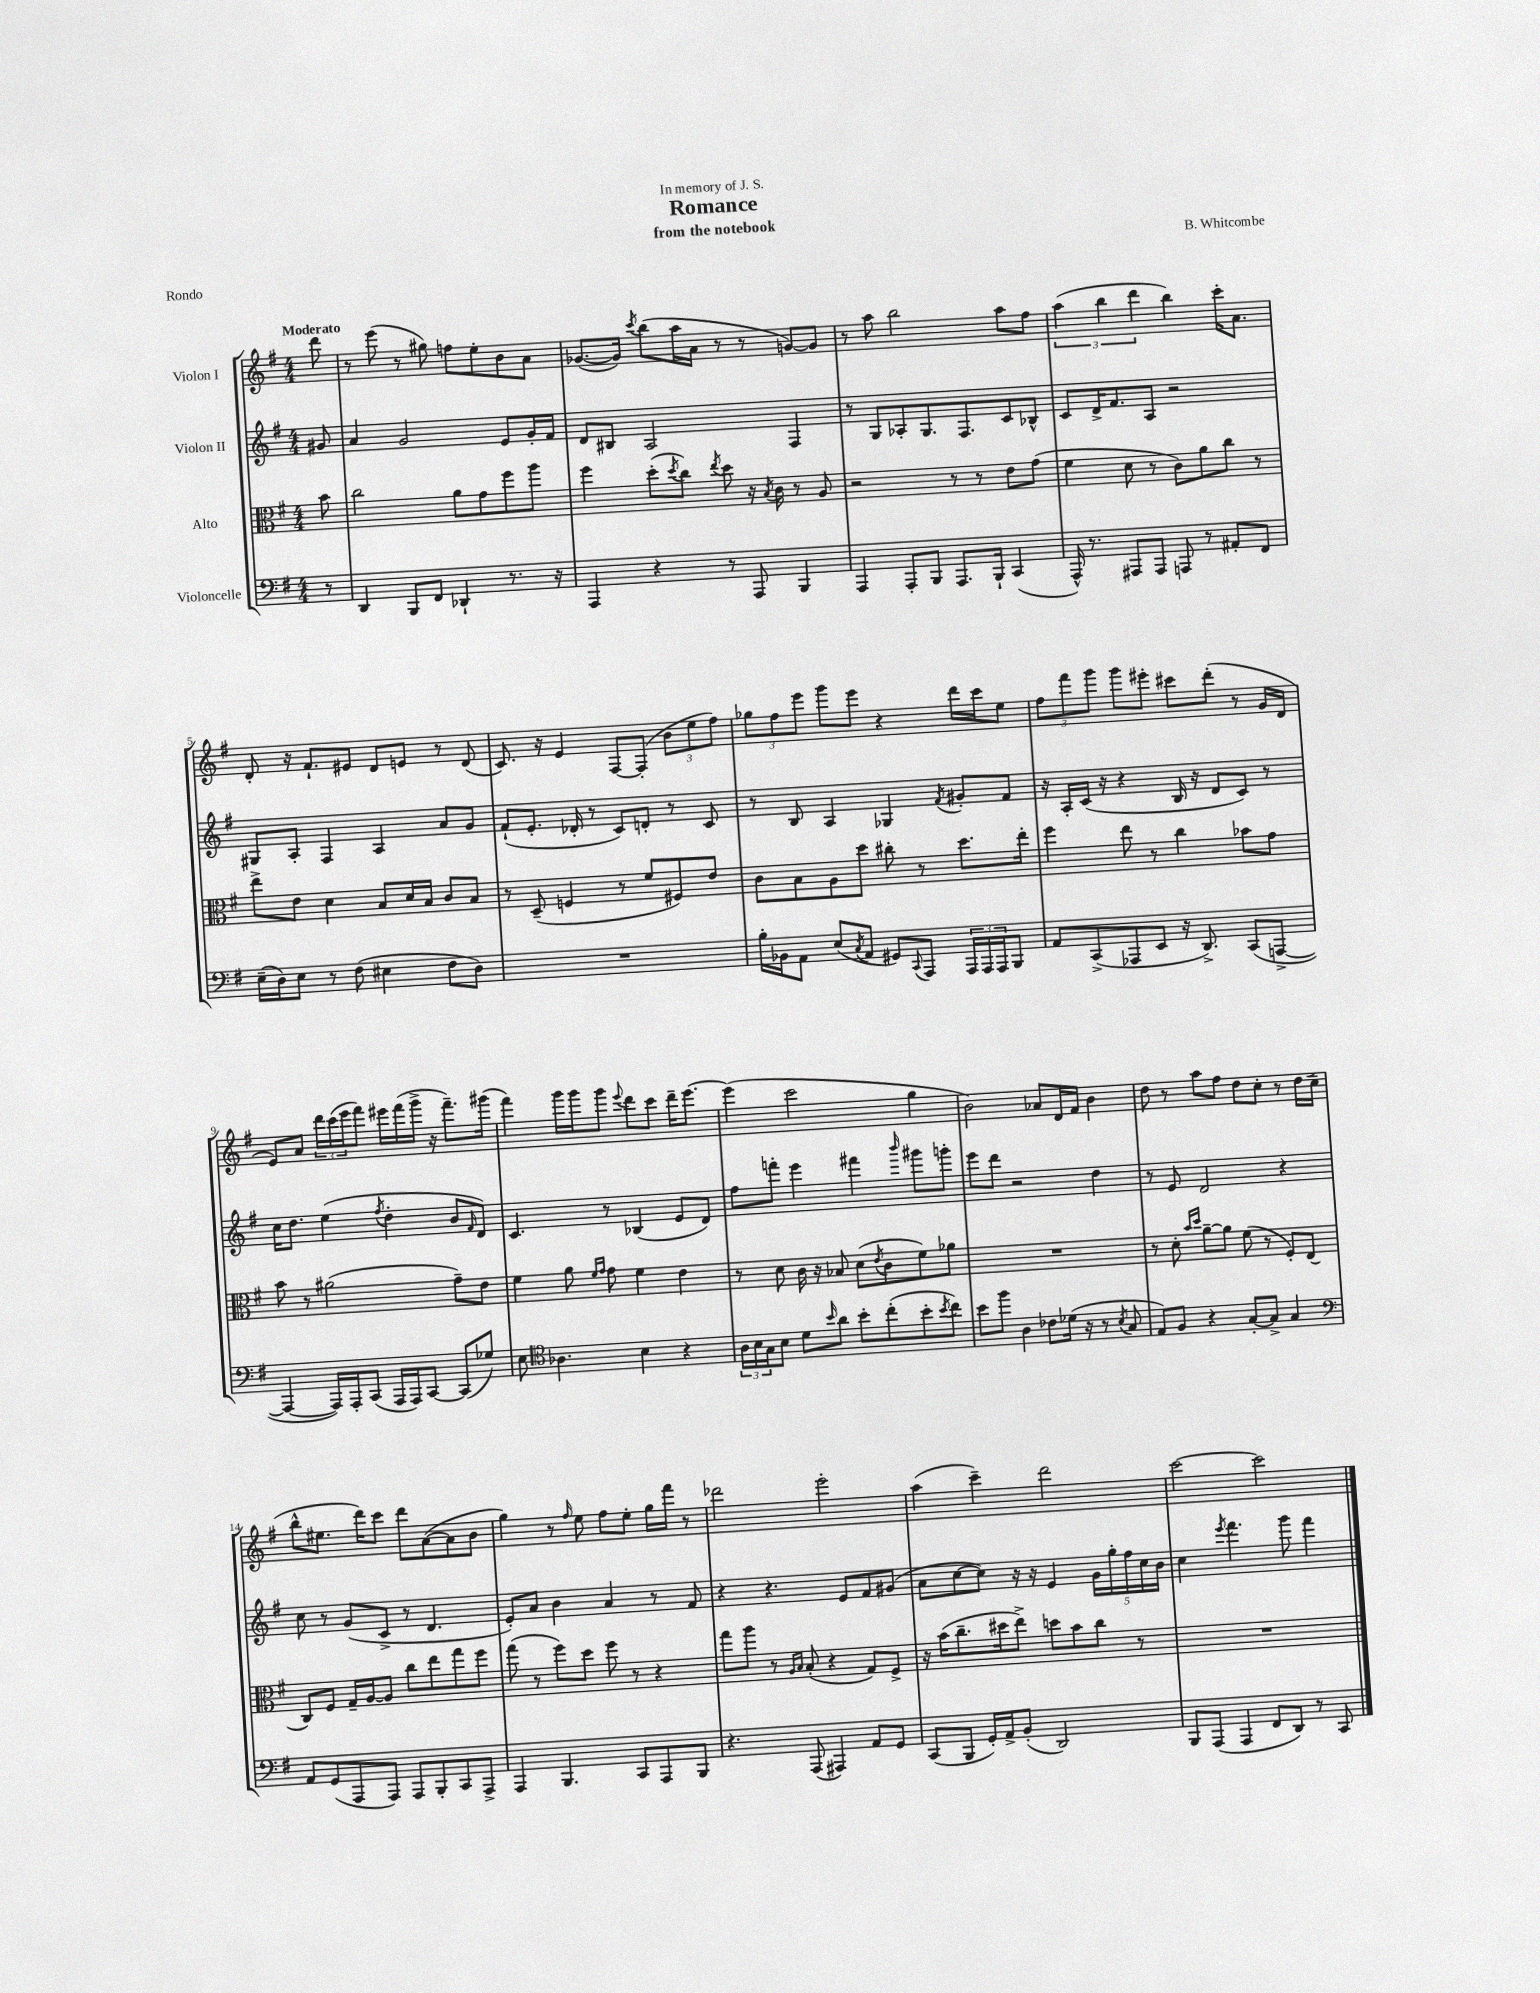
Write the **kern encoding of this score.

**kern	**kern	**kern	**kern
*part4	*part3	*part2	*part1
*staff4	*staff3	*staff2	*staff1
*I"Violoncelle	*I"Alto	*I"Violon II	*I"Violon I
*clefF4	*clefC3	*clefG2	*clefG2
*k[f#]	*k[f#]	*k[f#]	*k[f#]
*M4/4	*M4/4	*M4/4	*M4/4
=	=	=	=
!	!	!	!LO:TX:a:B:t=Moderato
8r	8b\	8g#X/	8ddd\
=1	=1	=1	=1
4DD/	2cc\	4a/	8r
.	.	.	(8eee\
8BBB/L	.	2g/	8r
8FF#/J	.	.	8gg#X\)
4DD-X`/	8a\L	.	8ffn\L
.	8g\	.	8ee'\
8.r	8ff#\	8e/L	8b\
.	8aa\J	16g'/L	8a\J
16r	.	16f#/JJ	.
=2	=2	=2	=2
4AAA/	4ff#\	8d/L	([8.g-X/L
.	.	8B#X/J	.
.	.	.	16g-/Jk])
.	.	.	8qccc/
4r	(8dd'\L	2A/	(8bb\L
.	8qdd/	.	.
.	8cc\J)	.	16aa\L
.	.	.	16a\JJ
.	8qee/	.	.
8r	8dd\	.	8r
8AAA/	16r	.	8r
.	8qB/	.	.
.	16c\	.	.
4BBB/	8r	4F#/	[8gn/L)
.	8A/	.	8g/J]
=3	=3	=3	=3
4AAA/	2r	8r	8r
.	.	8G/L	8aa\
8AAA'/L	.	8A-X'/	2bb\
8BBB/J	.	8.G/	.
8.AAA/L	8r	.	.
.	.	8.F#/	.
.	8r	.	.
16BBB`/Jk	.	.	.
(4CC/	8e\L	8c/	8aa\L
.	(8g\J	8B-X^^/J	8ff#\J
=4	=4	=4	=4
16AAA^^/)	4f#\	8c/L	(6aa\
8.r	.	.	.
.	.	16d^/K	.
.	.	.	6bb\
.	.	8.f#/	.
8AAA#X/L	8d\	.	.
.	.	.	6ddd\
8AAA#/J	8r	8A/J	.
8AAAn/	8c\L)	2r	4bb\)
8r	8a\	.	.
8AA#X'/L	8cc\J	.	16ccc'\KL
.	.	.	8.a\J
8FF#/J	8r	.	.
!!LO:LB:g=z
=5	=5	=5	=5
(16E~\LL	8ee^\L	8G#X/L	8d'/
16D\J)	.	.	.
8E\J	8e\J	8A'/J	16r
.	.	.	8.f#`/L
8r	4d\	4F#/	.
(8F#\	.	.	8e#X/J
4E#X\	8B/L	4A/	8d/L
.	16d/L	.	8en/J
.	16B/JJ	.	.
8F#\L	8c/L	8a/L	8r
8D\J)	8B/J	8g/J	(8d/
=6	=6	=6	=6
1r	8r	(8f#`/L	8.c/)
.	(8D~/	8.e'/J	.
.	.	.	16r
.	4Fn/	.	4e/
.	.	16d-X'/	.
.	.	8r	.
.	8r	8c/L)	[8F#/L
.	8f#/L	8dn'/J	(8F#'/J]
.	8F#X/)	8r	12b\L
.	.	.	12ee\
.	8e/J	8c/	.
.	.	.	12ff#\J)
=7	=7	=7	=7
16B'\LL	8c\L	8r	12gg-X\L
16BB-X\J	.	.	.
.	.	.	12ff#\
8AA\J	8B\	8B/	.
.	.	.	12eee\J
(8E/L	8A\	4A/	8ggg\L
8qC/	.	.	.
8AA/J	8dd\J	.	8eee\J
8GG#X/L)	8cc#X'\	4G-X/	4r
8qqCC/	.	.	.
8AAA/J	8r	.	.
.	.	8qf#/	.
24AAA/LL	8.dd\L	8g#X'/L	16ddd\LL
24AAA/	.	.	.
.	.	.	16ccc\J
24AAA/J	.	.	.
8BBB/J	.	8f#/J	8ee\J
.	16ee'\Jk	.	.
=8	=8	=8	=8
8AA/L	4ff#\	16r	12ff#\L
.	.	16A'/LL	.
.	.	.	12fff#\
(8CC^/	.	(16c/JJ	.
.	.	.	12ggg\J
.	.	16r	.
8AAA-X/	8ee\	4r	8ggg\L
8EE/J	8r	.	8eee#X'\J
16r	4cc\	16B/	8ccc#X\L
8.DD^/)	.	16r	.
.	.	8d/L	(8ddd'\J
(8CC/L	8b-X\L	8c/J)	8r
[8AAAn^/J	8g\J	8r	16g/LL
.	.	.	16d/JJ
!!LO:LB:g=z
=9	=9	=9	=9
4AAA/_	8b\	16cc\KL	8e/L)
.	.	8.dd\J	.
.	8r	.	8a/J
16AAA/LL])	(2a#X\	(4ee\	24ddd\LL
.	.	.	(24ccc\
16AAA'/J	.	.	.
.	.	.	24eee\J
(8CC/J	.	.	8fff#\J)
.	.	8qff#/	.
16AAA/LL	.	4dd'\	16eee#X\LL
16AAA/J)	.	.	(16fff#\
[8CC/J	.	.	16ggg^\JJ
.	.	.	16r
(8CC/L]	8g~\L)	8b/L	8.fff#~\L)
.	.	16qqf#/	.
8G-X/J)	8e\J	8d/J)	.
.	.	.	(16ggg#X\Jk
=10	=10	=10	=10
8E\	4f#\	4.c/	4fff#\)
*clefC4	*	*	*
4.A-X\	.	.	.
.	8a\	.	16ggg\LL
.	.	.	16ggg\J
.	16qqf#/LL	.	.
.	16qqg/JJ	.	.
.	8g\	8r	8ggg\J
.	.	.	8qqeee/
4B\	4f#\	(4B-X/	8ddd\L
.	.	.	8ccc\J
4r	4e\	8e/L	16ddd~\KL
.	.	.	[8.eee\J
.	.	8d/J)	.
=11	=11	=11	=11
24A\LL	8r	8ff#\L	(4eee\]
24B\	.	.	.
24G\J	.	.	.
8B\J	8d\	8fffn'\J	.
8d\L	16c\	4eee\	2ccc\
.	16r	.	.
16qqb/	.	.	.
8a\J	8B-X/	.	.
8b'\L	(8d\L	4fff#X\	.
.	8qe/	.	.
(8cc'\	8c\	.	.
.	.	16qqbbb/	.
8b'\	8f#\)	8ggg#X\L	4gg\
8qb/	.	.	.
8cc\J)	8a-X\J	8gggn'\J	.
=12	=12	=12	=12
8b\L	1r	8eee\L	2b\)
8ff#\J	.	8ddd\J	.
4A\	.	2r	.
8c-X\L	.	.	8a-X/L
(16d-X\Jk	.	.	16d/L
16r	.	.	16f#/JJ
8r	.	4dd\	4b\
8qB/	.	.	.
8G/	.	.	.
=13	=13	=13	=13
8E/L)	8r	8r	8dd\
8F#/J	8d'\	8e/	8r
.	16qqb/LL	.	.
.	16qqdd/JJ	.	.
4r	[8a~\L	2d/	8aa\L
.	8a\J]	.	8ff#\J
[8G'/L	(8f#\	.	8dd\L
8G^/J]	8r	.	8cc'\J
4G/	8F#'/L)	4r	8r
.	(8E/J	.	16dd\LL
.	.	.	(16cc~\JJ
!!LO:LB:g=z
=14	=14	=14	=14
*clefF4	*	*	*
8AA/L	8C/L)	8cc\	8bb^^\L
(8GG/	8F#/J	8r	8.ee#X\J
8AAA/	16G~/LL	(8g/L	.
.	[16A/J	.	16ddd\KL)
8AAA/J)	8A/J]	8c^/J	8ccc\J
8AAA/L	8cc\L	8r	8ddd\L
8BBB'/	8ee\	4.d/	([8a\
8CC/	8gg\	.	8a\]
8AAA^/J	8ff#\J	.	8b\J
=15	=15	=15	=15
4AAA/	(8gg\	8e'/L)	4gg\)
.	8r	8a/J	.
4.BBB/	8ff#\L)	4b\	8r
.	.	.	16qqff#/
.	8dd\J	.	8ee\
.	8ff#\	4a/	8ff#\L
8CC/L	8r	.	8ee'\J
8AAA/	4r	8r	16gg\LL
.	.	.	16fff#\JJ
8BBB/J	.	8f#/	8r
=16	=16	=16	=16
4.r	8gg\L	4r	2ddd-X\
.	8aa\J	.	.
.	8r	4.r	.
.	16qqA/LL	.	.
.	16qqB/JJ	.	.
(8AAA/	(8B'/	.	.
4AAA#X/)	4r	.	2eee'\
.	.	8e/L	.
8AA/L	8G/L)	8f#/	.
8GG/J	8F#^/J	(8g#X/J	.
=17	=17	=17	=17
(8CC/L	16r	8a\L	(4aa\
.	(16b\KL	.	.
8BBB/J	8.cc~\	[8cc\	.
16GG'/LL)	.	8cc\J])	4ccc~\)
16AA^/J	16dd#X\k	.	.
(8BB'/J	8ee^\J)	16r	.
.	.	16r	.
2DD/)	8ddn\L	4e/	2ddd\
.	8b\	.	.
.	8cc\J	20g\LL	.
.	.	20gg'\	.
.	.	20ff#\	.
.	8r	.	.
.	.	20cc\	.
.	.	20b\JJ	.
=18	=18	=18	=18
8BBB/L	1r	4cc\	[2ccc\
(8AAA/J	.	.	.
.	.	8qeee/	.
4AAA/	.	4.fff#\	.
8FF#/L	.	.	2ccc\]
8DD/J)	.	8ggg\	.
8r	.	4fff#\	.
8CC/	.	.	.
==	==	==	==
*-	*-	*-	*-
